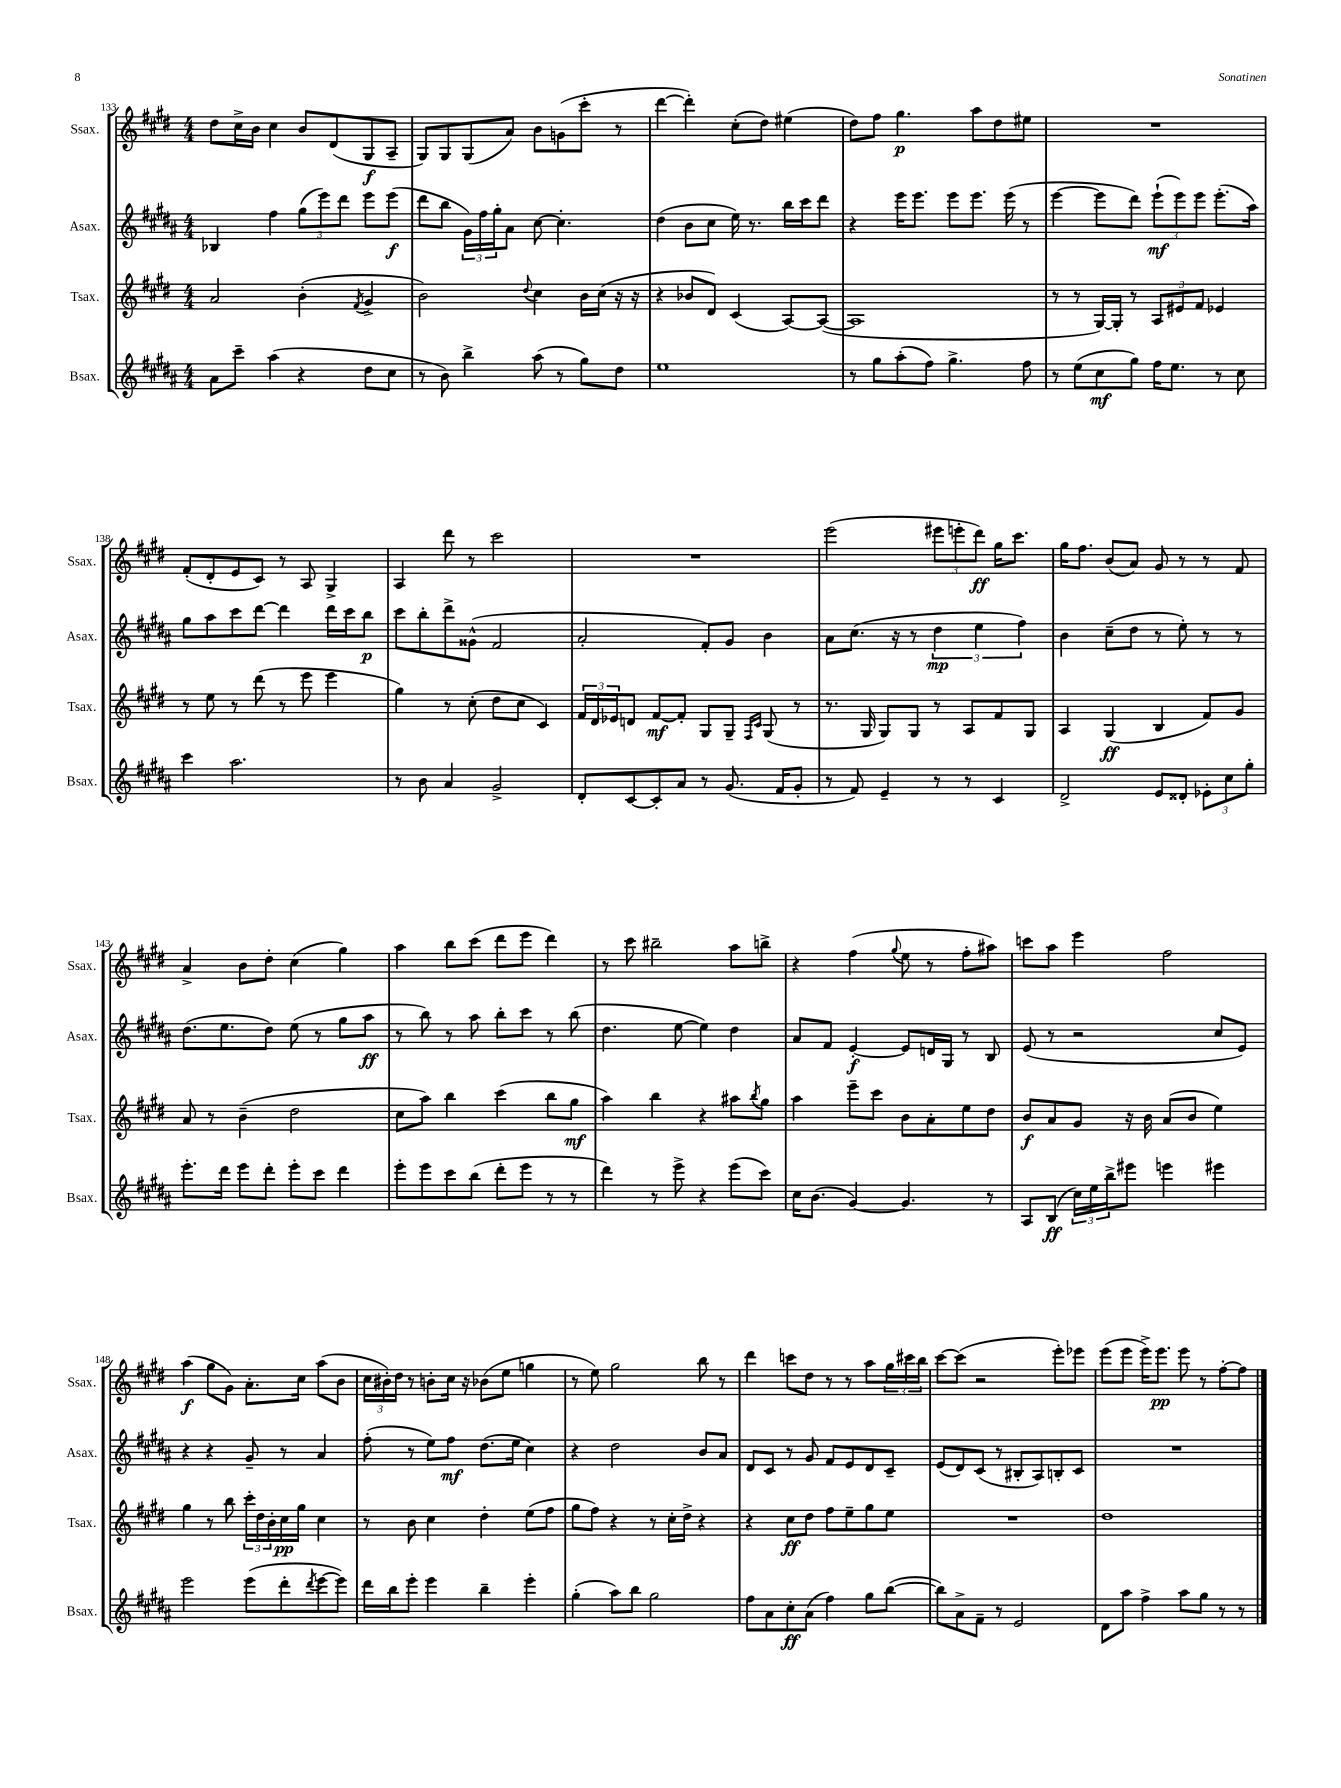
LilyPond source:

<<
\new StaffGroup <<
\new Staff = "s0" \with { instrumentName = "Ssax." shortInstrumentName = "Ssax." } {
    \clef treble \key e \major \numericTimeSignature \time 4/4
    dis''8 cis''16-> b'16 cis''4 b'8 dis'8( gis8\f a8-- |
    gis8) gis8 gis8( a'8) b'8 g'8( cis'''8-. r8 |
    dis'''4~ dis'''4-.) cis''8-.( dis''8) eis''4( |
    dis''8) fis''8 gis''4.\p a''8 dis''8 eis''8 |
    R1 |
    fis'8-.( dis'8-. e'8 cis'8) r8 a8 gis4-> |
    a4 dis'''8 r8 cis'''2 |
    R1 |
    e'''2( \tuplet 3/2 { eis'''8 e'''8-. dis'''8\ff) } gis''16 cis'''8. |
    gis''16 fis''8. b'8( a'8) gis'8 r8 r8 fis'8 |
    a'4-> b'8 dis''8-. cis''4( gis''4) |
    a''4 b''8 cis'''8( dis'''8 e'''8 dis'''4) |
    r8 cis'''8 bis''2-- a''8 b''8-> |
    r4 fis''4( \appoggiatura { gis''8 } e''8 r8 fis''8-. ais''8) |
    c'''8 a''8 e'''4 fis''2 |
    a''4\f( gis''8 gis'8) a'8.-. cis''16 a''8( b'8 |
    \tuplet 3/2 { cis''16 bis'16-.) dis''16 } r8 b'8-. cis''16 r16 bes'8( e''8 g''4 |
    r8 e''8) gis''2 b''8 r8 |
    dis'''4 c'''8 dis''8 r8 r8 a''8 \tuplet 3/2 { gis''16 cis'''16 b''16 } |
    cis'''8~ cis'''8( r2 e'''8-.) ees'''8 |
    e'''8( e'''8 e'''16->) e'''8.\pp e'''8 r8 fis''8~-. fis''8 \bar "|." |
}
\new Staff = "s1" \with { instrumentName = "Asax." shortInstrumentName = "Asax." } {
    \clef treble \key b \major \numericTimeSignature \time 4/4
    bes4 fis''4 \tuplet 3/2 { gis''8( e'''8) dis'''8 } e'''8 e'''8\f( |
    dis'''8 b''8 \tuplet 3/2 { gis'16) fis''16 gis''16-. } ais'8 cis''8~ cis''4.-. |
    dis''4( b'8 cis''8 e''16) r8. b''16 cis'''16 dis'''8 |
    r4 e'''16 e'''8. e'''8 e'''8. e'''16( r8 |
    e'''4~ e'''8 dis'''8) \tuplet 3/2 { e'''8-!\mf( e'''8) e'''8 } e'''8.-.( ais''16) |
    gis''8 ais''8 cis'''8 dis'''8~ dis'''4 dis'''16 cis'''16 b''8\p |
    cis'''8 b''8-. dis'''8-> gisis'8-^( fis'2 |
    ais'2-. fis'8-.) gis'8 b'4 |
    ais'8 cis''8.( r16 r8 \tuplet 3/2 { dis''4\mp e''4 fis''4) } |
    b'4 cis''8--( dis''8 r8 e''8-.) r8 r8 |
    dis''8.( e''8. dis''8) e''8( r8 gis''8 ais''8\ff |
    r8 b''8) r8 ais''8 b''8-. cis'''8 r8 b''8( |
    dis''4. e''8~ e''4) dis''4 |
    ais'8 fis'8 e'4~-.\f e'8 d'16 gis16 r8 b8 |
    e'8( r8 r2 cis''8 e'8) |
    r4 r4 gis'8-- r8 ais'4 |
    fis''8-.( r8 e''8) fis''8\mf dis''8.( e''16 cis''4) |
    r4 dis''2 b'8 ais'8 |
    dis'8 cis'8 r8 gis'8 fis'8 e'8 dis'8 cis'8-- |
    e'8( dis'8) cis'8( r8 bis8-. ais8) b8-. cis'8 |
    R1 \bar "|." |
}
\new Staff = "s2" \with { instrumentName = "Tsax." shortInstrumentName = "Tsax." } {
    \clef treble \key e \major \numericTimeSignature \time 4/4
    a'2 b'4-.( \acciaccatura { fis'8 } gis'4-> |
    b'2) \appoggiatura { dis''8 } cis''4 b'16 cis''16( r16 r16 |
    r4 bes'8 dis'8) cis'4( a8~) a8~( |
    a1 |
    r8 r8 gis16~) gis16-. r8 \tuplet 3/2 { a8 eis'8 fis'8 } ees'4 |
    r8 e''8 r8 dis'''8( r8 e'''8 e'''4 |
    gis''4) r8 cis''8-.( dis''8 cis''8 cis'4) |
    \tuplet 3/2 { fis'16 dis'16 ees'16 } d'8 fis'8~\mf fis'8-. gis8 gis8-- \grace { fis16 cis'16 } gis8( r8 |
    r8. gis16 gis8) gis8 r8 a8 fis'8 gis8 |
    a4 gis4\ff( b4 fis'8) gis'8 |
    a'8 r8 b'4--( dis''2 |
    cis''8 a''8) b''4 cis'''4( b''8 gis''8\mf |
    a''4) b''4 r4 ais''8 \acciaccatura { b''8 } gis''8 |
    a''4 e'''8-- cis'''8 b'8 a'8-. e''8 dis''8 |
    b'8\f a'8 gis'8 r16 b'16 a'8( b'8 e''4) |
    gis''4 r8 b''8 \tuplet 3/2 { cis'''16-. dis''16 b'16-. } cis''16\pp gis''16 cis''4 |
    r8 b'8 cis''4 dis''4-. e''8( fis''8 |
    gis''8 fis''8) r4 r8 cis''16-. dis''16-> r4 |
    r4 cis''8\ff dis''8 fis''8 e''8-- gis''8 e''8 |
    R1 |
    dis''1 \bar "|." |
}
\new Staff = "s3" \with { instrumentName = "Bsax." shortInstrumentName = "Bsax." } {
    \clef treble \key b \major \numericTimeSignature \time 4/4
    ais'8 cis'''8-- ais''4( r4 dis''8 cis''8 |
    r8 b'8) b''4-> ais''8( r8 gis''8) dis''8 |
    e''1 |
    r8 gis''8 ais''8-.( fis''8) gis''4.-> fis''8 |
    r8 e''8( cis''8\mf gis''8) fis''16 e''8. r8 cis''8 |
    cis'''4 ais''2. |
    r8 b'8 ais'4 gis'2-> |
    dis'8-. cis'8~ cis'8-. ais'8 r8 gis'8.( fis'16 gis'8-. |
    r8 fis'8) e'4-- r8 r8 cis'4 |
    dis'2-> e'8 disis'8-. \tuplet 3/2 { ees'8-. cis''8 gis''8-. } |
    e'''8.-. dis'''16 e'''8 dis'''8-. e'''8-. cis'''8 dis'''4 |
    e'''8-. e'''8 cis'''8 b''8( dis'''8-. e'''8 r8 r8 |
    dis'''4) r8 e'''8-> r4 e'''8( cis'''8) |
    cis''16 b'8.( gis'4~) gis'4. r8 |
    ais8 b8\ff( \tuplet 3/2 { cis''16) e''16 b''16-> } eis'''8 e'''4 eis'''4 |
    e'''2 e'''8( dis'''8-. \acciaccatura { dis'''8 } e'''8~ e'''8) |
    dis'''16 b''16 e'''8-. e'''4 b''4-- e'''4-. |
    gis''4-.( ais''8) b''8 gis''2 |
    fis''8 ais'8 cis''8-.\ff ais'8( fis''4) gis''8 b''8~( |
    b''8) ais'8-> fis'8-- r8 e'2 |
    dis'8 ais''8 fis''4-> ais''8 gis''8 r8 r8 \bar "|." |
}
>>
>>
\layout { \context { \Score currentBarNumber = #133 } }
